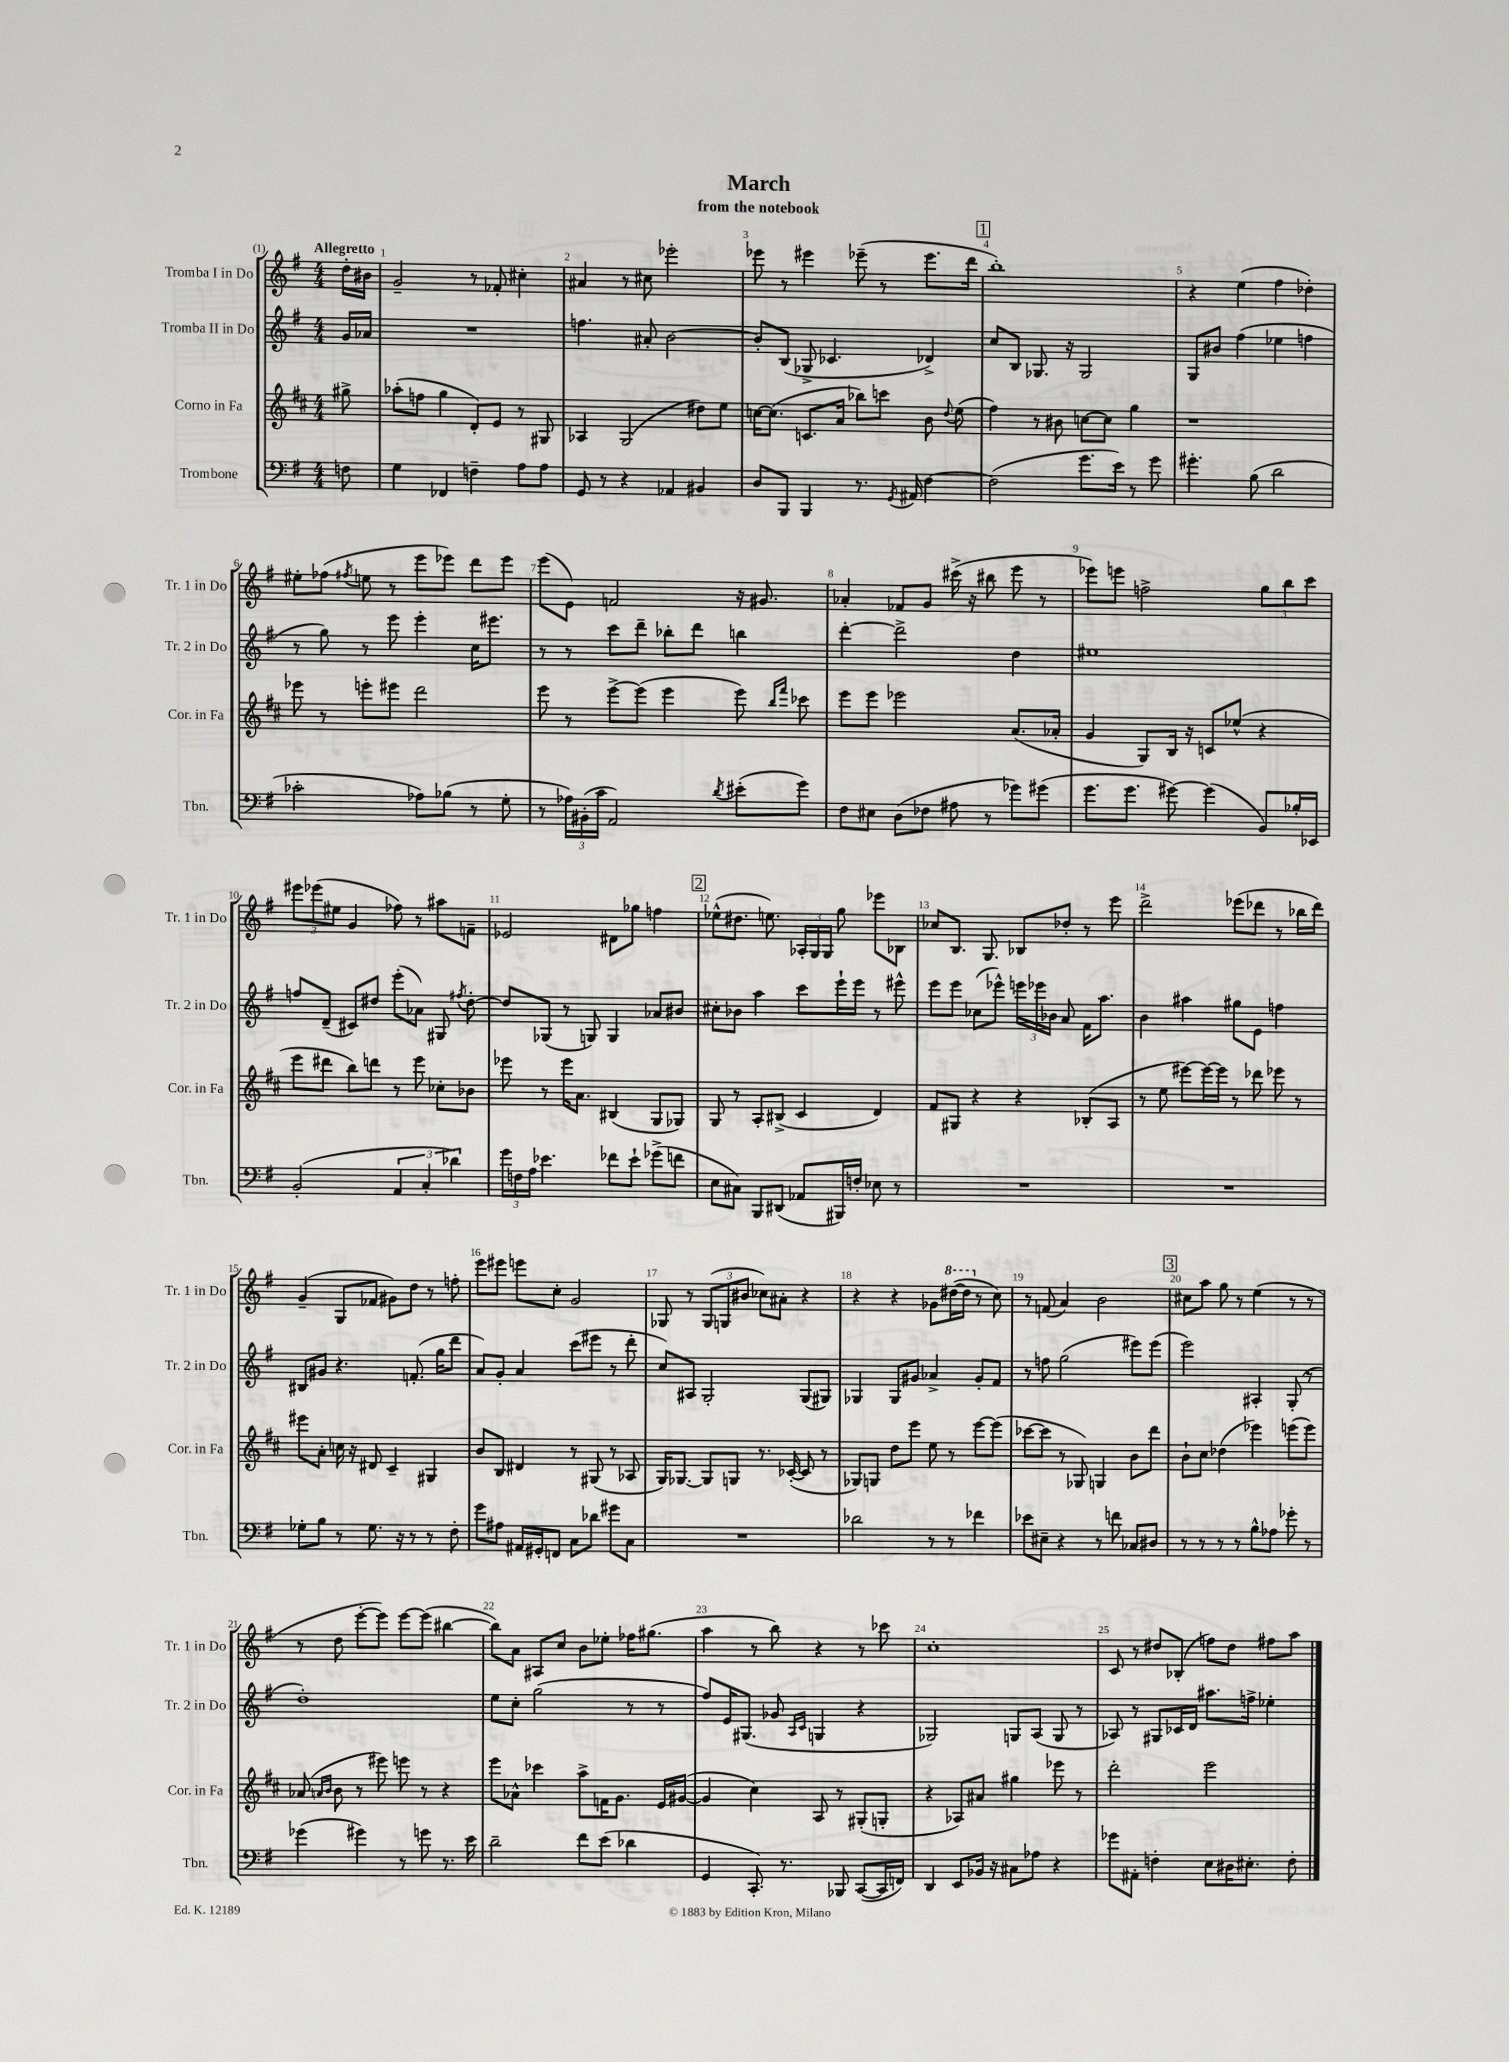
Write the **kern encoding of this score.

**kern	**kern	**kern	**kern
*staff4	*staff3	*staff2	*staff1
*clefF4	*clefG2	*clefG2	*clefG2
*k[f#]	*k[f#c#]	*k[f#]	*k[f#]
*M4/4	*M4/4	*M4/4	*M4/4
8F\	8gg#^\	16g/LL	16dd'\LL
.	.	16a-/JJ	16b#\JJ
=	=	=	=
4G\	(8aa-'\L	1r	2g~/
.	8ff\J	.	.
4FF-/	4gg\	.	.
4F~\	8d'/L)	.	8r
.	8e/J	.	8f-'/
8A\L	8r	.	4cc#'\
8A\J	8G#/	.	.
=	=	=	=
8GG/	4A-/	4.ff\	4a#/
8r	.	.	.
4r	(2G/	.	8r
.	.	8a#'/	8cc#\
4AA-/	.	[2b\	2eee-'\
4BB#/	8dd#\L)	.	.
.	8ee\J	.	.
=	=	=	=
8D/L	[16cc\LK	8b'/]L	8eee-\
.	(8.cc\]J	.	.
8BBB/J	.	(8B/J	8r
4BBB/	8.c/L	8G-^/	4eee#\
.	.	4.c-/	.
.	16a/Jk	.	.
8.r	8bb-\L)	.	(8eee-~\
.	8ccc\J	.	8r
8qGG/	.	.	.
16AA#/	.	.	.
[4F#\	8b\	4d-^/)	8.eee-\L
.	8qqdd/	.	.
.	(8ee\	.	.
.	.	.	16ddd\Jk
=	=	=	=
(2F#\]	4ff#\)	8cc/L	1bb')
.	.	8B/J	.
.	8r	8.G-/	.
.	8b#\	.	.
.	.	16r	.
8.g\L	[8cc\L	2G-/	.
.	8cc\]J	.	.
16e\Jk)	.	.	.
8r	4gg\	.	.
8g\	.	.	.
=	=	=	=
4.g#'\	1r	8G/L	4r
.	.	8b#/J	.
.	.	(4ff#\	(4ee\
(8B\	.	.	.
2d\	.	4ee-\	4ff#\
.	.	4ff\	4dd-'\)
=	=	=	=
2c-'\	8eee-\	8r	8ee#'\L
.	8r	8gg\)	(8ff-\J
.	.	.	8qff#/
.	8eee'\L	8r	8ee\
.	8eee#\J	8eee\	8r
8A-\L)	2ddd\	4eee'\	8eee\L
(8B-\J	.	.	8eee-\J)
8r	.	16cc\LK	8ddd\L
.	.	8.eee#\J	.
8G'\	.	.	8eee-\J
=	=	=	=
8r	8eee\	8r	(8eee\L
24A-\LL)	8r	8r	8e\J)
(24BB#'\	.	.	.
24c\JJ	.	.	.
2AA/)	[8eee^\L	8ccc\L	2f/
.	(8eee\]J	8ddd~\J	.
.	4eee\	8bb-'\L	.
.	.	8ddd\J	.
8qd/	.	.	.
(8e#'\L	8eee\)	4bb\	16r
.	.	.	8.g#/
.	16qqbb/LL	.	.
.	16qqfff#/JJ	.	.
8g\J)	8ccc-\	.	.
=	=	=	=
8F#\L	8eee\L	[4ddd'\	4a-'/
8E#\J	8eee\J	.	.
(8D\L	2eee-\	2ddd^\]	8f-/L
8F-\J	.	.	8g/J
8A#\	.	.	(16ccc#^\
.	.	.	16r
8r	.	.	8bb#\
8g-\L)	(8.a/L	4dd\	8eee\
(8g#\J	.	.	8r
.	16a-'/Jk	.	.
=	=	=	=
8.g\L	4g/	1ee#	8eee-\L)
.	.	.	8eee\J
8.g\J	.	.	.
.	8G/L)	.	2ff^\
[8g#\)	16B/Jk	.	.
.	16r	.	.
(4g#\]	8c/L	.	.
.	(8ee-^^/J	.	.
8BB/L)	4r	.	12gg\L
.	.	.	12bb\
16B-'/L	.	.	.
.	.	.	12ccc\J
16EE-/JJ	.	.	.
=	=	=	=
(2BB'/	8eee\L	8ff/L	12eee#\L
.	.	.	(12eee-\
.	8ddd#\J	(8d~/J	.
.	.	.	12ee#\J
.	8bb\L)	8c#/L)	4g/
.	8ddd\J	8dd#/J	.
6AA/	8r	(8eee'\L	8ff-\)
.	8eee\	8a-\J)	8r
6C'/	.	.	.
.	8cc-'\L	8G#/	8aa#\L
6d-\)	.	.	.
.	.	8qff#/	.
.	8b-\J	[8dd#'\	8f~\J
=	=	=	=
24g\LL	8eee-\	8dd#/]L	2e-/
24F\	.	.	.
24A\JJ	.	.	.
4.e-\	8r	(8G-/J	.
.	16eee-\LK	8r	.
.	8.a\J	.	.
.	.	8G/)	.
8f-\L	(4B#/	4G/	8d#\L
8e-`\J	.	.	8gg-\J
(8g-^\L	8G/L	8a-/L	4ff\
8f\J	8G-/J)	8b#/J	.
=	=	=	=
8E\L	8G/	8cc#'\L	(8ee-^^\L
8C#\J)	8r	8b-\J	8.dd#\J
8BBB/L	8A'/L	4aa\	.
.	.	.	8.ee\)
(8DD#/J	(8B#^/J	.	.
8AA-/L	4c#/	8ccc\L	24A-'/LL
.	.	.	24G/
.	.	.	24G/JJ
16BBB#/L)	.	16eee`\L	8gg\
16F'/JJ	.	16eee\JJ	.
8E-\	4d/)	8r	8eee-\L
8r	.	8eee#^^\	8B-\J
=	=	=	=
1r	8f#/L	8eee\L	8cc-/L
.	8G#/J	8eee\J	8.B/J
.	4r	(8cc-\L	.
.	.	.	8.G/
.	.	8eee-^^\J)	.
.	4r	24eee\LL	8B-/L
.	.	24eee-\	.
.	.	24b-\JJ	.
.	.	8a/	8dd-'/J
.	(8B-'/L	16f#\LK	8r
.	.	8.aa\J	.
.	8A/J	.	8eee\
=	=	=	=
1r	8r	4b\	2ddd^\
.	8ee\	.	.
.	[8eee#\L)	4aa#\	.
.	16eee#\_L	.	.
.	16eee#\]JJ	.	.
.	8r	8gg#\L	(8eee-\L
.	8ddd-\	8e\J	8ddd-\J
.	8eee-\	4ff\	8r
.	8r	.	16bb-\LL
.	.	.	16ddd-\JJ)
=	=	=	=
8G-'\L	8eee#\L	8B#/L	(4g~/
8B\J	8a'\J	8g#/J	.
8r	16cc\	4.r	8G/L
.	16r	.	.
8.G-\	8d#/	.	8f-/J
.	4c#~/	.	8g#\L)
16r	.	.	.
8r	.	(8.f'/	8dd\J
8r	4G#/	.	8r
.	.	16gg\LK	.
8F#'\	.	8ddd\J	8ff'\
=	=	=	=
8g\L	8b/L	8a/L)	8eee\L
8A#\J	8B/J	8g'/J	8eee#\J
16AA#/LL	4d#/	4a/	8eee\L
16GG#'/J	.	.	.
8FF/J	.	.	8cc'\J
8C\L	8r	(8ccc\L	2g/
8d-\J	(8G#/	8eee#\J	.
8g#\L	8r	8r	.
8C\J	8A-/	8ddd'\	.
=	=	=	=
1r	16G/LK)	8cc/L)	8G-/
.	[8.G-/J	.	.
.	.	8A#/J	8r
.	8G-/]L	2G'/	(12G-/L
.	.	.	12G/
.	8G/J	.	.
.	.	.	12b#/J
.	8.r	.	8cc-\L)
.	.	.	8a#'\J
.	([16c-'/	.	.
.	8c-/]	(8G/L	4r
.	8r	8G#/J)	.
=	=	=	=
2d-\	8G-/L)	4G-/	4r
.	8G/J	.	.
.	8dd\L	8G-/L	4r
.	8eee\J	8g#/J	.
8r	8ee\	4a-^/	8g-\L
8r	8r	.	([16ddd#\L
.	.	.	16ddd#\]JJ
4f-\	[8eee\L	8g#'/L	8r
.	(8eee\]J	8f#/J	8cc\)
=	=	=	=
8e-\L	[8ccc-\L	8r	8r
8E#~\J	8ccc-\]J	8ff\	(8f/
4r	8r	(2gg\	4a/)
.	8G-/)	.	.
8r	4G/	.	2b\
8f\	.	.	.
8C-/L	8b\L	8eee#\L)	.
8D#/J	8ddd\J	(8eee#\J	.
=	=	=	=
8r	8b`\L	2eee\)	8cc#\L
8r	8cc#\J	.	8aa\J
8r	(4dd-\	.	8gg\
8r	.	.	8r
8B^^\L	4eee-\)	4A#'/	(4ee\
8A-\J	.	.	.
8g-'\	(8eee\L	(8G'/	8r
8r	8eee\J)	8r	8r
=	=	=	=
(4g-\	(8a-/	1dd')	8r
.	16qqa/LL	.	.
.	16qqb/JJ	.	.
.	8b\	.	8dd\
4g#\)	8r	.	[8eee'\L
.	8eee#\)	.	8eee\]J)
8r	8eee\	.	[8eee\L
8g\	8r	.	(8eee\]J
8.r	4r	.	[4bb#\
16e\	.	.	.
=	=	=	=
2d~\	8eee\L	8ee\L	8bb#\]L)
.	8a-^^\J	8cc'\J	8a\J
.	4ccc-\	(2gg\	8A#/L
.	.	.	8cc/J
8f#\L	8aa^\L	.	8b\L
(8e\J	16f\K	.	8ee-'\J
.	8.g\J	.	.
4d-\	.	8r	16ff-\LK
.	.	.	(8.gg#\J
.	16e/LL	8r	.
.	([16g#/JJ	.	.
=	=	=	=
4GG/	4g#/]	8ff#/L)	4aa\
.	.	16e/K	.
.	.	(8.G#/J	.
8.CC'/)	4cc#\)	.	8r
.	.	8g-/	8bb\)
8.r	.	.	.
.	.	16qqA/LL	.
.	.	16qqc/JJ	.
.	8A/	4G/	4r
8BBB-/	8r	.	.
([8CC/L	(8G#'/L	4r	8r
16CC/]L	8G'/J	.	8ccc-\
16FF/JJ)	.	.	.
=	=	=	=
4DD/	4r	2G-/)	1cc'
8EE/L	8A-/L)	.	.
16BB-/Jk	8a#/J	.	.
16r	.	.	.
8C#\L	4gg#\	8G/L	.
8A-\J	.	(8A/J	.
4r	8eee-\	8G/	.
.	8r	8r	.
=	=	=	=
8g-\L	2ddd'\	8A-/)	8c/
8AA#'\J	.	8r	8r
4F'\	.	8G#/L	8dd#/L
.	.	16c-/L	(8B-'/J
.	.	16d/JJ	.
8E\L	2eee\	8.aa#\L	8ff\L)
16D#\K	.	.	8dd#\J
8.E#'\J	.	16ff^\Jk	.
.	.	4ee-'\	8ff#\L
8F'\	.	.	8aa\J
==	==	==	==
*-	*-	*-	*-
